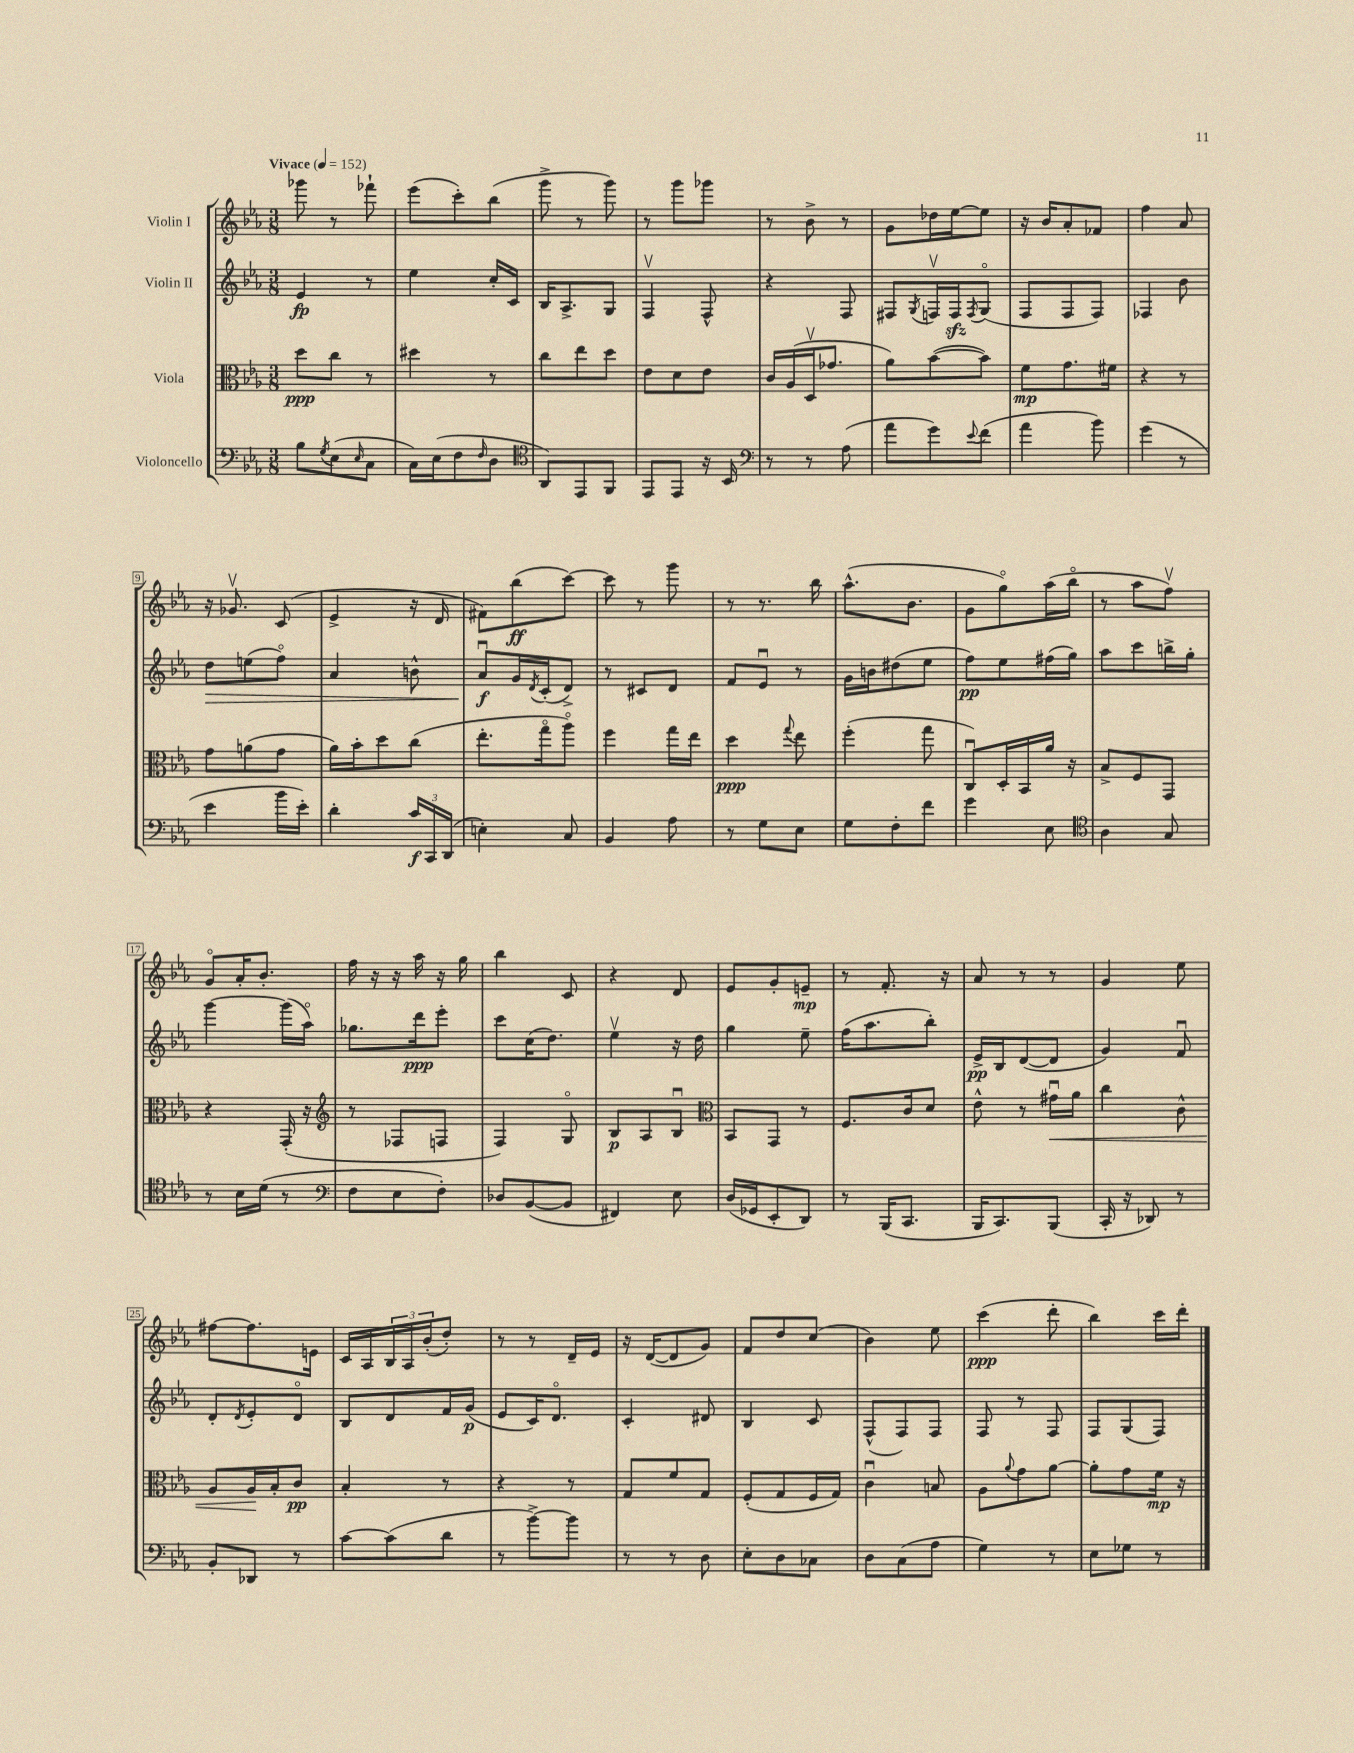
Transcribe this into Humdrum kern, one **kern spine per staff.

**kern	**dynam	**kern	**dynam	**kern	**dynam	**kern	**dynam
*part4	*part4	*part3	*part3	*part2	*part2	*part1	*part1
*staff4	*staff4	*staff3	*staff3	*staff2	*staff2	*staff1	*staff1
*I"Violoncello	*	*I"Viola	*	*I"Violin II	*	*I"Violin I	*
*clefF4	*	*clefC3	*	*clefG2	*	*clefG2	*
*k[b-e-a-]	*	*k[b-e-a-]	*	*k[b-e-a-]	*	*k[b-e-a-]	*
*M3/8	*	*M3/8	*	*M3/8	*	*M3/8	*
*MM152	*	*MM152	*	*MM152	*	*MM152	*
=1	=1	=1	=1	=1	=1	=1	=1
!	!	!	!	!	!	!LO:TX:a:B:t=Vivace	!
8B-\L	.	8dd\L	ppp	4e-/	fp	8ggg-X\	.
8qG/	.	.	.	.	.	.	.
(8E-\	.	8cc\J	.	.	.	8r	.
16qqE-/	.	.	.	.	.	.	.
8C\J	.	8r	.	8r	.	8fff-X`\	.
=2	=2	=2	=2	=2	=2	=2	=2
16C\LL)	.	4dd#X\	.	4ee-\	.	(8eee-\L	.
(16E-\J	.	.	.	.	.	.	.
8F\	.	.	.	.	.	8ccc'\)	.
16qqF/	.	.	.	.	.	.	.
8D\J	.	8r	.	16cc'/LL	.	(8bb-\J	.
.	.	.	.	16c/JJ	.	.	.
=3	=3	=3	=3	=3	=3	=3	=3
*clefC4	*	*	*	*	*	*	*
8AA-/L)	.	8cc\L	.	16B-/KL	.	8ggg^\	.
.	.	.	.	8.A-^/	.	.	.
8EE-/	.	8ee-\	.	.	.	8r	.
8FF/J	.	8dd\J	.	8G/J	.	8ggg\)	.
=4	=4	=4	=4	=4	=4	=4	=4
8EE-/L	.	8e-\L	.	4Fv/	.	8r	.
8EE-/J	.	8d\	.	.	.	8ggg\L	.
16r	.	8e-\J	.	8F^^/	.	8ggg-X\J	.
16BB-/	.	.	.	.	.	.	.
=5	=5	=5	=5	=5	=5	=5	=5
*clefF4	*	*	*	*	*	*	*
8r	.	16c/LL	.	4r	.	8r	.
.	.	(16A-/	.	.	.	.	.
8r	.	16Dv/J	.	.	.	8b-^\	.
.	.	8.g-X/J	.	.	.	.	.
(8A-\	.	.	.	8F/	.	8r	.
=6	=6	=6	=6	=6	=6	=6	=6
8a-\L	.	8a-\L)	.	8F#X/L	.	8g\L	.
.	.	.	.	8qG/	.	.	.
8g\)	.	([8b-\	.	16Fnv/L	.	16dd-X\L	.
.	.	.	.	16Fzz/J	.	[16ee-\J	.
8qqe-/	.	.	.	8qF/	.	.	.
(8f\J	.	8b-\J])	.	(8G/J	.	8ee-\J]	.
=7	=7	=7	=7	=7	=7	=7	=7
4a-\	.	8f\L	mp	8F/L	.	16r	.
.	.	.	.	.	.	16b-/KL	.
.	.	8.g\	.	8F/	.	8a-'/	.
8b-\)	.	.	.	8F/J)	.	8f-X/J	.
.	.	16f#X\Jk	.	.	.	.	.
=8	=8	=8	=8	=8	=8	=8	=8
(4g\	.	4r	.	4F-X/	.	4ff\	.
8r	.	8r	.	8b-\	.	8a-/	.
!!LO:LB:g=z
=9	=9	=9	=9	=9	=9	=9	=9
!	!	!	!	!	!LO:HP:b	!	!
4e-\	.	8g\L	.	8dd\L	>	16r	.
.	.	.	.	.	.	8.g-Xv/	.
.	.	(8an\	.	(8een\	.	.	.
16b-\LL	.	8g\J	.	8ff\J)	.	(8c/	.
16e-'\JJ)	.	.	.	.	.	.	.
=10	=10	=10	=10	=10	=10	=10	=10
4d'\	.	16a-\LL)	.	4a-/	.	4e-^/	.
.	.	16b-'\J	.	.	.	.	.
.	.	8dd\	.	.	.	.	.
24c/LL	f	(8cc\J	.	8bn^^\	.	16r	.
24CC/	.	.	.	.	.	.	.
.	.	.	.	.	.	16d/	.
(24DD/JJ	.	.	.	.	.	.	.
=11	=11	=11	=11	=11	=11	=11	=11
4En'\)	.	8.ee-'\L	.	8a-u/L	f	8f#X\L)	.
.	.	.	.	16g/L	]	(8bb-\	ff
.	.	.	.	8qd/	.	.	.
.	.	16gg\k	.	(16c'/J	.	.	.
8C/	.	8aa-\J)	.	8d^/J)	.	[8ccc\J)	.
=12	=12	=12	=12	=12	=12	=12	=12
4BB-/	.	4ff\	.	8r	.	8ccc\]	.
.	.	.	.	8c#X/L	.	8r	.
8A-\	.	16gg\LL	.	8d/J	.	8ggg\	.
.	.	16ee-\JJ	.	.	.	.	.
=13	=13	=13	=13	=13	=13	=13	=13
8r	.	4dd\	ppp	8f/L	.	8r	.
8G\L	.	.	.	8e-u/J	.	8.r	.
.	.	8qqgg/	.	.	.	.	.
8E-\J	.	8ee-\	.	8r	.	.	.
.	.	.	.	.	.	16bb-\	.
=14	=14	=14	=14	=14	=14	=14	=14
8G\L	.	(4ff'\	.	16g\LL	.	(8.aa-^^\L	.
.	.	.	.	16bn\J	.	.	.
8F'\	.	.	.	(8dd#X\	.	.	.
.	.	.	.	.	.	8.b-\J	.
8f\J	.	8gg\	.	8ee-\J	.	.	.
=15	=15	=15	=15	=15	=15	=15	=15
4g\	.	8Cu/L)	.	8ff\L)	pp	8g\L	.
.	.	16D'/L	.	8ee-\	.	8gg\)	.
.	.	16BB-/	.	.	.	.	.
8E-\	.	16a-/JJ	.	(16ff#X\L	.	(16aa-\L	.
.	.	16r	.	16gg\JJ)	.	16bb-\JJ	.
=16	=16	=16	=16	=16	=16	=16	=16
*clefC4	*	*	*	*	*	*	*
4A-\	.	8B-^/L	.	8aa-\L	.	8r	.
.	.	8F/	.	8ccc\	.	8aa-\L	.
8G/	.	8GG/J	.	16bbn^\L	.	8ffv\J)	.
.	.	.	.	16gg'\JJ	.	.	.
!!LO:LB:g=z
=17	=17	=17	=17	=17	=17	=17	=17
8r	.	4r	.	[4ggg\	.	8g/L	.
16B-\LL	.	.	.	.	.	16a-'/K	.
(16d\JJ	.	.	.	.	.	8.b-'/J	.
8r	.	(16GG'/	.	(16ggg\LL]	.	.	.
.	.	16r	.	16aa-\JJ)	.	.	.
=18	=18	=18	=18	=18	=18	=18	=18
*clefF4	*	*clefG2	*	*	*	*	*
8F\L	.	8r	.	8.gg-X\L	.	16ff\	.
.	.	.	.	.	.	16r	.
8E-\	.	8F-X/L	.	.	.	16r	.
.	.	.	.	16ddd\k	ppp	16aa-\	.
8F'\J)	.	8Fn/J	.	8eee-'\J	.	16r	.
.	.	.	.	.	.	16gg\	.
=19	=19	=19	=19	=19	=19	=19	=19
8D-X/L	.	4F/)	.	8ccc\L	.	4bb-\	.
([8BB-/	.	.	.	(16cc\K	.	.	.
.	.	.	.	8.dd\J)	.	.	.
8BB-/J]	.	8G/	.	.	.	8c/	.
=20	=20	=20	=20	=20	=20	=20	=20
4FF#X/)	.	8B-/L	p	4ee-v\	.	4r	.
.	.	8A-/	.	.	.	.	.
8E-\	.	8B-u/J	.	16r	.	8d/	.
.	.	.	.	16dd\	.	.	.
=21	=21	=21	=21	=21	=21	=21	=21
*	*	*clefC3	*	*	*	*	*
(16D/LL	.	8BB-/L	.	4gg\	.	8e-/L	.
16GG-X/J	.	.	.	.	.	.	.
8EE-'/	.	8GG/J	.	.	.	8g'/	.
8DD/J)	.	8r	.	8ee-~\	.	8en~/J	mp
=22	=22	=22	=22	=22	=22	=22	=22
8r	.	8.F/L	.	(16ff\KL	.	8r	.
.	.	.	.	8.aa-\	.	.	.
(16BBB-/KL	.	.	.	.	.	8.f'/	.
8.CC/J	.	16c/k	.	.	.	.	.
.	.	8d/J	.	8bb-'\J)	.	.	.
.	.	.	.	.	.	16r	.
=23	=23	=23	=23	=23	=23	=23	=23
16BBB-/KL	.	8e-^^\	.	16e-^/LL	pp	8a-/	.
8.CC/)	.	.	.	16B-/J	.	.	.
.	.	8r	.	([8d/	.	8r	.
!	!	!	!LO:HP:b	!	!	!	!
(8BBB-/J	.	16g#Xu\LL	<	8d/J]	.	8r	.
.	.	16a-\JJ	.	.	.	.	.
=24	=24	=24	=24	=24	=24	=24	=24
16CC'/	.	4cc\	.	4g/)	.	4g/	.
16r	.	.	.	.	.	.	.
8DD-X/)	.	.	.	.	.	.	.
8r	.	8c^^\	.	8fu/	.	8ee-\	.
!!LO:LB:g=z
=25	=25	=25	=25	=25	=25	=25	=25
8BB-'/L	.	8A-/L	.	8d'/L	.	[8ff#X\L	.
.	.	.	.	8qd/	.	.	.
8DD-X/J	.	16A-/L	.	8e-'/	.	8.ff#\]	.
.	.	16B-'/J	[	.	.	.	.
8r	.	8c/J	pp	8d/J	.	.	.
.	.	.	.	.	.	16en\Jk	.
=26	=26	=26	=26	=26	=26	=26	=26
[8c\L	.	4B-'/	.	8B-/L	.	16c/LL	.
.	.	.	.	.	.	16A-/	.
(8c\]	.	.	.	8d/	.	24B-/	.
.	.	.	.	.	.	24A-/	.
.	.	.	.	.	.	(24b-'/J	.
8d\J	.	8r	.	16f/L	.	8dd'/J)	.
.	.	.	.	(16g/JJ	p	.	.
=27	=27	=27	=27	=27	=27	=27	=27
8r	.	4r	.	8e-/L	.	8r	.
[8b-^\L)	.	.	.	16c/K)	.	8r	.
.	.	.	.	8.d/J	.	.	.
8b-\J]	.	8r	.	.	.	16d~/LL	.
.	.	.	.	.	.	16e-/JJ	.
=28	=28	=28	=28	=28	=28	=28	=28
8r	.	8G/L	.	4c'/	.	16r	.
.	.	.	.	.	.	([16d/KL	.
8r	.	8f/	.	.	.	8d/]	.
8D\	.	8G/J	.	8d#X/	.	8g/J)	.
=29	=29	=29	=29	=29	=29	=29	=29
8E-'\L	.	(8F'/L	.	4B-/	.	8f/L	.
8D\	.	8G/	.	.	.	8dd/	.
8C-X\J	.	16F/L	.	8c/	.	(8cc/J	.
.	.	16G/JJ)	.	.	.	.	.
=30	=30	=30	=30	=30	=30	=30	=30
8D\L	.	4cu\	.	(8F^^/L	.	4b-\)	.
(8C\	.	.	.	8F/)	.	.	.
8A-\J	.	8Bn/	.	8F/J	.	8ee-\	.
=31	=31	=31	=31	=31	=31	=31	=31
4G\)	.	8A-\L	.	8F/	.	(4ccc\	ppp
.	.	8qqa-/	.	.	.	.	.
.	.	8g\	.	8r	.	.	.
8r	.	[8a-\J	.	8F/	.	8ddd'\	.
=32	=32	=32	=32	=32	=32	=32	=32
8E-\L	.	8a-'\L]	.	8F/L	.	4bb-\)	.
8G-X\J	.	8g\	.	(8G/	.	.	.
8r	.	16f\Jk	mp	8F/J)	.	16ccc\LL	.
.	.	16r	.	.	.	16ddd'\JJ	.
==	==	==	==	==	==	==	==
*-	*-	*-	*-	*-	*-	*-	*-
